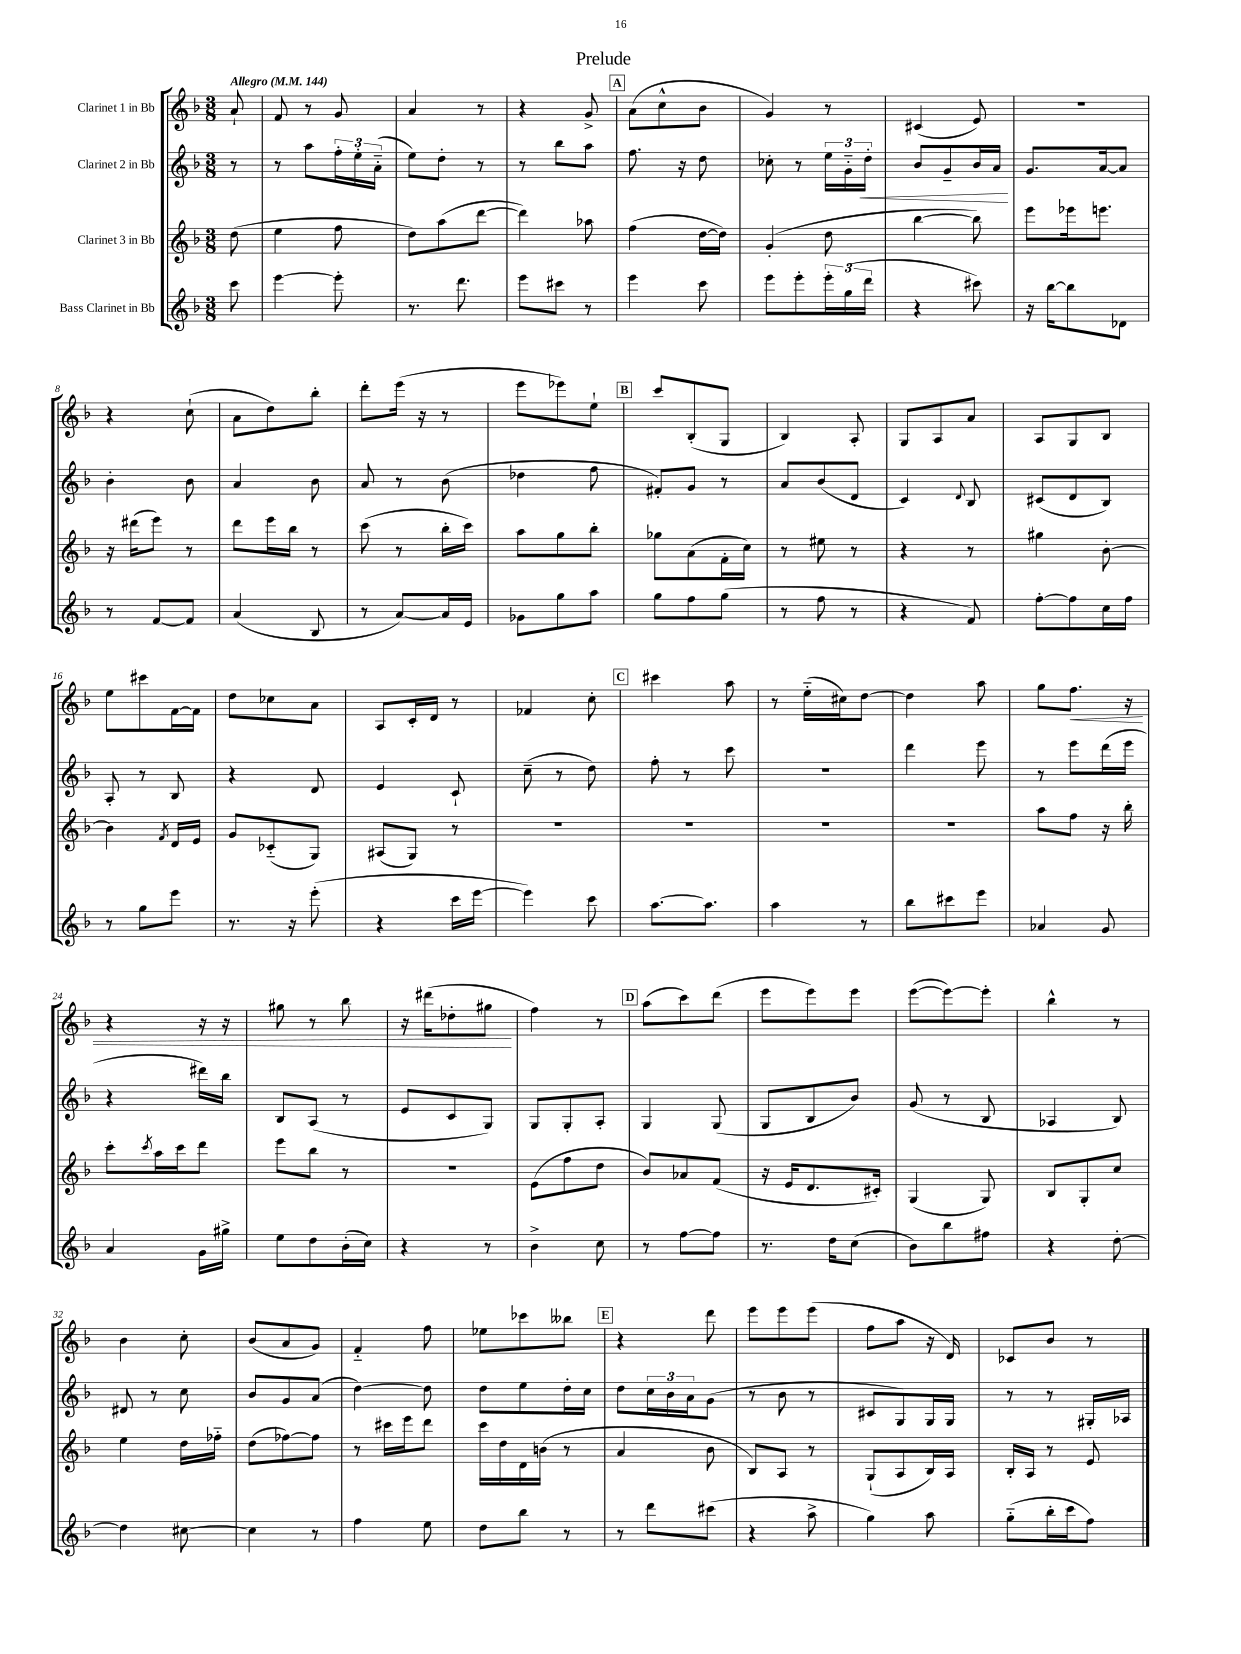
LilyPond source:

\header { title = "Prelude" }
<<
\new StaffGroup <<
\new Staff = "s0" \with { instrumentName = "Clarinet 1 in Bb" } {
    \clef treble \key f \major \numericTimeSignature \time 3/8 \partial 8 \tempo "Allegro" 4 = 144
    a'8-! |
    f'8 r8 g'8 |
    a'4 r8 |
    r4 g'8-> |
    \mark \markup { \box "A" } a'8( c''8-^ bes'8 |
    g'4) r8 |
    cis'4( e'8) |
    R4. |
    r4 c''8-!( |
    a'8 d''8) bes''8-. |
    d'''8-. e'''16( r16 r8 |
    e'''8 ees'''8) e''8-! |
    \mark \markup { \box "B" } c'''8 bes8-.( g8 |
    bes4) a8-. |
    g8 a8 a'8 |
    a8 g8 bes8 |
    e''8 cis'''8 f'16~ f'16 |
    d''8 ces''8 a'8 |
    a8 c'16-. d'16 r8 |
    fes'4 c''8-. |
    \mark \markup { \box "C" } cis'''4 a''8 |
    r8 e''16-_( cis''16) d''8~ |
    d''4 a''8 |
    g''8 f''8.\< r16 |
    r4 r16 r16 |
    gis''8 r8 bes''8 |
    r16 dis'''16( des''8-. gis''8\! |
    f''4) r8 |
    \mark \markup { \box "D" } a''8( c'''8) d'''8( |
    e'''8 e'''8) e'''8 |
    e'''8~( e'''8~) e'''8-. |
    bes''4-^ r8 |
    bes'4 c''8-. |
    bes'8( a'8 g'8) |
    f'4-_ f''8 |
    ees''8 ces'''8 beses''8 |
    \mark \markup { \box "E" } r4 d'''8 |
    e'''8 e'''8 e'''8( |
    f''8 a''8 r16 d'16) |
    ces'8 bes'8 r8 \bar "|." |
}
\new Staff = "s1" \with { instrumentName = "Clarinet 2 in Bb" } {
    \clef treble \key f \major \numericTimeSignature \time 3/8 \partial 8
    r8 |
    r8 a''8 \tuplet 3/2 { f''16-. e''16-. a'16-_( } |
    e''8) d''8-. r8 |
    r8 bes''8 a''8 |
    \mark \markup { \box "A" } f''8. r16 d''8 |
    ces''8-. r8 \tuplet 3/2 { e''16 g'16-_ d''16-.\< } |
    bes'8 g'8-- bes'16 a'16\! |
    g'8. a'16~ a'8 |
    bes'4-. bes'8 |
    a'4 bes'8 |
    a'8 r8 bes'8( |
    des''4 f''8 |
    \mark \markup { \box "B" } fis'8-.) g'8 r8 |
    a'8 bes'8( d'8 |
    c'4) \appoggiatura { d'8 } bes8 |
    cis'8( d'8 bes8) |
    a8-. r8 bes8 |
    r4 d'8 |
    e'4 c'8-! |
    c''8--( r8 d''8) |
    \mark \markup { \box "C" } f''8-. r8 c'''8 |
    R4. |
    d'''4 e'''8 |
    r8 e'''8 d'''16( e'''16 |
    r4 dis'''16) bes''16 |
    bes8 a8( r8 |
    e'8 c'8 g8) |
    g8 g8-. a8-. |
    \mark \markup { \box "D" } g4 g8( |
    g8 bes8 bes'8) |
    g'8( r8 bes8 |
    aes4 bes8) |
    dis'8 r8 c''8 |
    bes'8 g'8 a'8( |
    d''4~) d''8 |
    d''8 e''8 d''16-. c''16 |
    \mark \markup { \box "E" } d''8 \tuplet 3/2 { c''16 bes'16 a'16 } g'8( |
    r8 bes'8 r8 |
    cis'8 g8) g16 g16 |
    r8 r8 gis16-. aes16 \bar "|." |
}
\new Staff = "s2" \with { instrumentName = "Clarinet 3 in Bb" } {
    \clef treble \key f \major \numericTimeSignature \time 3/8 \partial 8
    d''8( |
    e''4 f''8 |
    d''8) a''8( d'''8~ |
    d'''4) aes''8 |
    \mark \markup { \box "A" } f''4( d''16~ d''16) |
    g'4-.( d''8 |
    bes''4~ bes''8) |
    e'''8 ees'''16 e'''8. |
    r16 dis'''16( e'''8) r8 |
    d'''8 e'''16 bes''16 r8 |
    c'''8( r8 bes''16-. c'''16) |
    a''8 g''8 bes''8-. |
    \mark \markup { \box "B" } ges''8 a'8( f'16-. c''16) |
    r8 eis''8 r8 |
    r4 r8 |
    gis''4 bes'8~-. |
    bes'4 \acciaccatura { f'8 } d'16 e'16 |
    g'8 ces'8-_( g8) |
    ais8( g8) r8 |
    R4. |
    \mark \markup { \box "C" } R4. |
    R4. |
    R4. |
    a''8 f''8 r16 bes''16-. |
    c'''8-. \acciaccatura { c'''8 } a''16 c'''16 d'''8 |
    e'''8 bes''8 r8 |
    R4. |
    e'8( f''8 d''8 |
    \mark \markup { \box "D" } bes'8) aes'8 f'8( |
    r16 e'16 d'8. cis'16-.) |
    g4( g8) |
    bes8 g8-. c''8 |
    e''4 d''16 fes''16-_ |
    d''8( fes''8~) fes''8 |
    r8 cis'''16 e'''16 d'''8 |
    c'''16 d''16 d'16 b'16( r8 |
    \mark \markup { \box "E" } a'4 bes'8 |
    bes8) a8 r8 |
    g8-!( a8 bes16) a16 |
    bes16-. a16 r8 e'8 \bar "|." |
}
\new Staff = "s3" \with { instrumentName = "Bass Clarinet in Bb" } {
    \clef treble \key f \major \numericTimeSignature \time 3/8 \partial 8
    c'''8 |
    e'''4~ e'''8-. |
    r8. d'''8. |
    e'''8 cis'''8 r8 |
    \mark \markup { \box "A" } e'''4 c'''8 |
    e'''8 e'''8-. \tuplet 3/2 { e'''16-. g''16( d'''16 } |
    r4 cis'''8) |
    r16 bes''16~ bes''8 des'8 |
    r8 f'8~ f'8 |
    a'4( bes8 |
    r8 a'8~) a'16 e'16 |
    ges'8 g''8 a''8 |
    \mark \markup { \box "B" } g''8 f''8 g''8( |
    r8 f''8 r8 |
    r4 f'8) |
    f''8~-. f''8 c''16 f''16 |
    r8 g''8 e'''8 |
    r8. r16 e'''8-.( |
    r4 c'''16 e'''16~ |
    e'''4) c'''8 |
    \mark \markup { \box "C" } a''8.~ a''8. |
    a''4 r8 |
    bes''8 cis'''8 e'''8 |
    aes'4 g'8 |
    a'4 g'16 gis''16-> |
    e''8 d''8 bes'16-.( c''16) |
    r4 r8 |
    bes'4-> c''8 |
    \mark \markup { \box "D" } r8 f''8~ f''8 |
    r8. d''16 c''8( |
    bes'8) bes''8 fis''8 |
    r4 d''8~-. |
    d''4 cis''8~ |
    cis''4 r8 |
    f''4 e''8 |
    d''8 bes''8 r8 |
    \mark \markup { \box "E" } r8 d'''8 cis'''8( |
    r4 a''8-> |
    g''4) a''8 |
    g''8-_( bes''16-. c'''16 f''8) \bar "|." |
}
>>
>>
